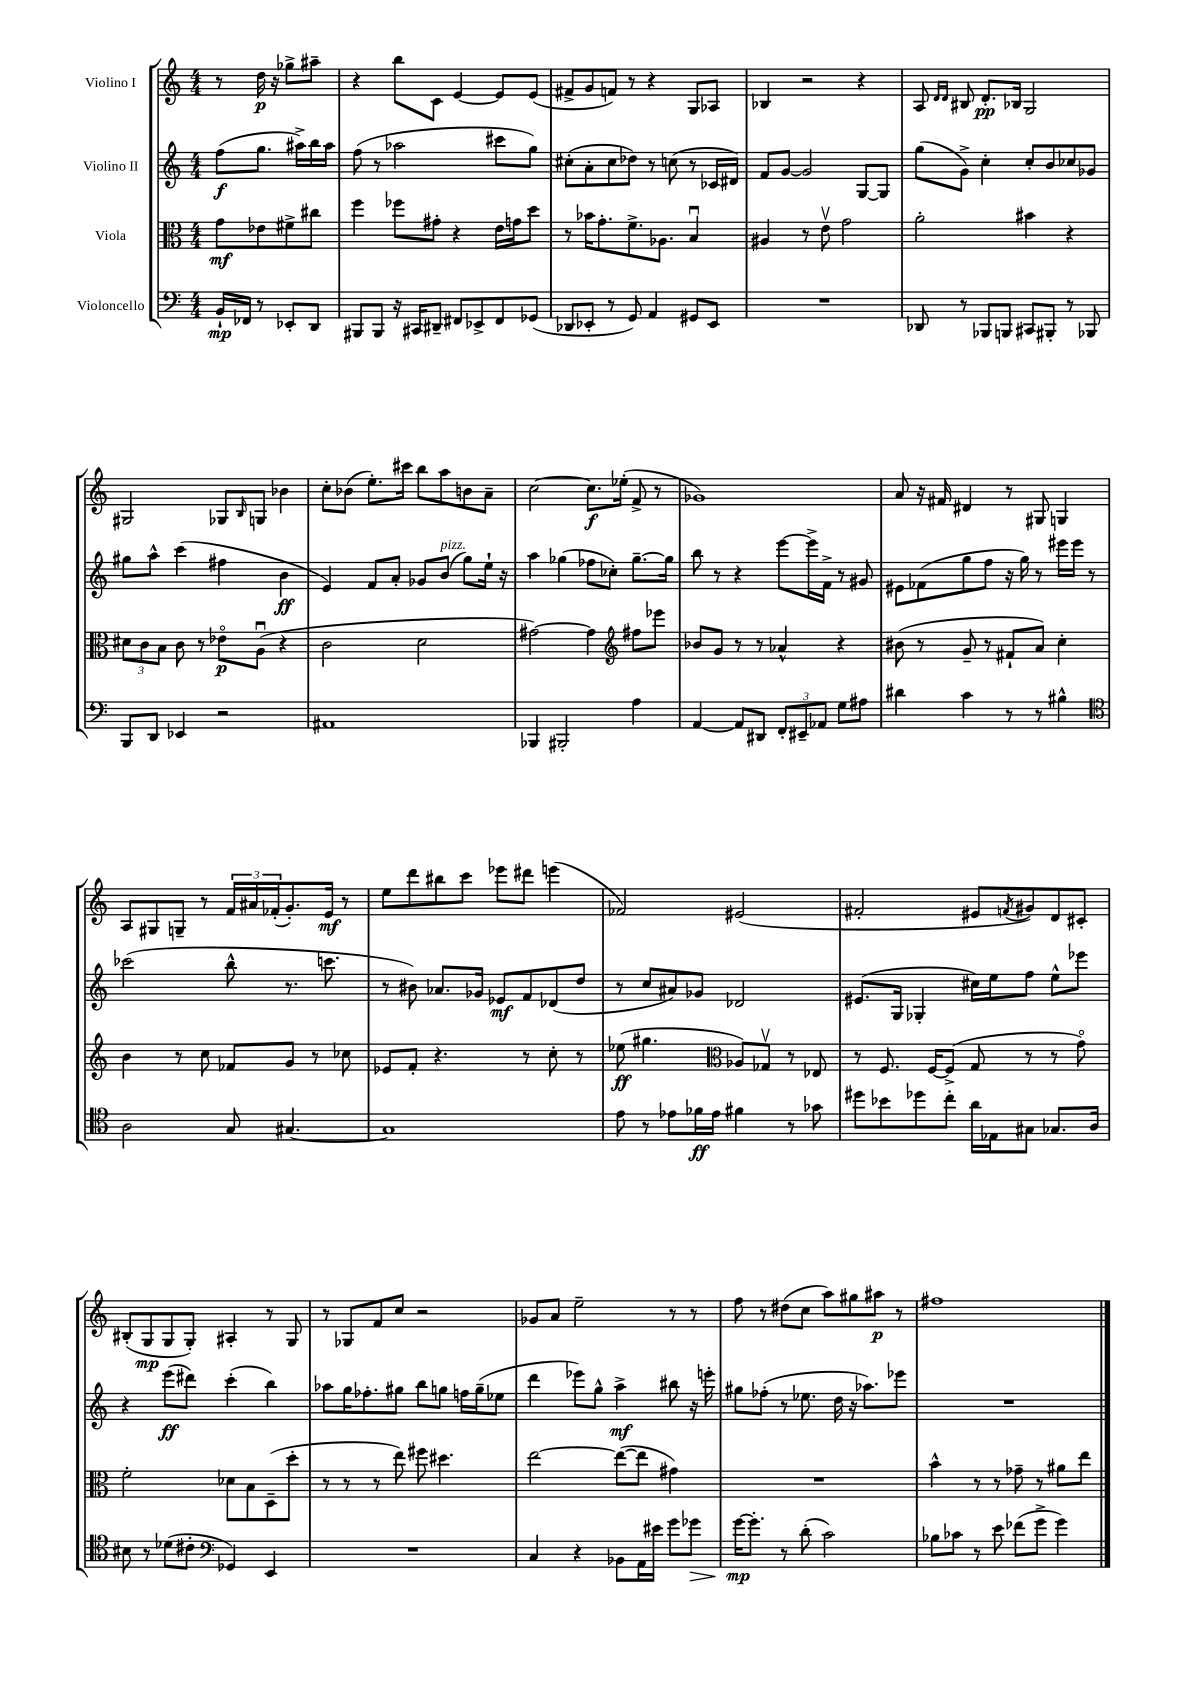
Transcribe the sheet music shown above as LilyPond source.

<<
\new StaffGroup <<
\new Staff = "s0" \with { instrumentName = "Violino I" } {
    \clef treble \key c \major \numericTimeSignature \time 4/4 \partial 2
    r8 d''16\p r16 ges''8-> ais''8-- |
    r4 b''8 c'8 e'4~ e'8 e'8( |
    fis'8-> g'8 f'8) r8 r4 g8 aes8 |
    bes4 r2 r4 |
    a8 \grace { d'16 d'16 } bis8 d'8.-.\pp bes16 g2 |
    gis2 ges8 \grace { b16 } g8 bes'4 |
    c''8-. bes'8( e''8.-.) cis'''16 b''8 a''8 b'8 a'8-- |
    c''2~ c''8.\f ees''16-.( f'8-> r8 |
    ges'1) |
    a'8 r16 fis'16 dis'4 r8 gis8 g4 |
    a8 gis8 g8-- r8 \tuplet 3/2 { f'16 ais'16 fes'16-.( } g'8.-.) e'16\mf r8 |
    e''8 d'''8 bis''8 c'''8 ees'''8 dis'''8 e'''4( |
    fes'2) eis'2( |
    fis'2-. eis'8 \acciaccatura { f'8 } gis'8) d'8 cis'8-. |
    bis8-.( g8\mp g8 g8-.) ais4-. r8 g8 |
    r8 ges8 f'8 c''8 r2 |
    ges'8 a'8 e''2-- r8 r8 |
    f''8 r8 dis''8( c''8 a''8) gis''8 ais''8\p r8 |
    fis''1 \bar "|." |
}
\new Staff = "s1" \with { instrumentName = "Violino II" } {
    \clef treble \key c \major \numericTimeSignature \time 4/4 \partial 2
    f''8\f( g''8. ais''16->) b''16 ais''16 |
    f''8( r8 aes''2 cis'''8 g''8) |
    cis''8-.( a'8-. cis''8 des''8) r8 c''8( r8 ces'16 dis'16) |
    f'8 g'8~ g'2 g8~ g8 |
    g''8( g'8->) c''4-. c''8-. b'8 ces''8 ges'8 |
    gis''8 a''8-^ c'''4( fis''4 b'4\ff |
    e'4) f'8 a'8-. ges'8 b'8^\markup { \italic "pizz." }( g''8) e''16-! r16 |
    a''4 ges''4( fes''8 ces''8-.) ges''8.~-- ges''16 |
    b''8 r8 r4 e'''8~ e'''16-> f'16-> r8 gis'8 |
    eis'8 fes'8( g''8 f''8 r16 g''16) r8 eis'''16 eis'''16 r8 |
    ces'''2( b''8-^ r8. c'''8. |
    r8 bis'8) aes'8. ges'16 ees'8\mf f'8 des'8( d''8 |
    r8 c''8 ais'8) ges'8 des'2 |
    eis'8.( g16 ges4-. cis''16) e''16 f''8 e''8-^ ees'''8 |
    r4 e'''8\ff( dis'''8) c'''4-.( b''4) |
    aes''8 g''16 fes''8.-. gis''8 b''8 g''8 f''16 g''16--( ees''8 |
    d'''4 ees'''8) g''8-^ a''4->\mf bis''8 r16 e'''16-. |
    gis''8 fes''8-.( r8 ees''8. d''16 r16 aes''8.) ees'''8 |
    R1 \bar "|." |
}
\new Staff = "s2" \with { instrumentName = "Viola" } {
    \clef alto \key c \major \numericTimeSignature \time 4/4 \partial 2
    g'8\mf ees'8 fis'8-> cis''8 |
    f''4 fes''8 gis'8-. r4 e'16 g'16 d''8 |
    r8 bes'16 g'8.-. f'8.-> aes8. b4\downbow |
    ais4 r8 e'8\upbow g'2 |
    a'2-. bis'4 r4 |
    \tuplet 3/2 { dis'8 c'8 b8 } c'8 r8 ees'8\flageolet\p a8\downbow( r4 |
    c'2 d'2 |
    gis'2~) gis'4 \clef treble fis''8 ees'''8 |
    bes'8 g'8 r8 r8 aes'4-^ r4 |
    bis'8( r8 g'8-- r8 fis'8-! a'8) c''4-. |
    b'4 r8 c''8 fes'8 g'8 r8 ces''8 |
    ees'8 f'8-. r4. r8 c''8-. r8 |
    ees''8\ff( gis''4. \clef alto aes8) ges8\upbow r8 ees8 |
    r8 f8. f16~ f8->( g8 r8 r8 g'8\flageolet) |
    f'2-. des'8 b8 d8--( d''8-. |
    r8 r8 r8 e''8) fis''8 dis''4. |
    e''2~ e''8~( e''8 gis'4) |
    R1 |
    b'4-^ r8 r8 ges'8-- r8 ais'8 e''8 \bar "|." |
}
\new Staff = "s3" \with { instrumentName = "Violoncello" } {
    \clef bass \key c \major \numericTimeSignature \time 4/4 \partial 2
    b,16-!\mp fes,16 r8 ees,8-. d,8 |
    bis,,8 bis,,8 r16 cis,16 dis,8-- fis,8 ees,8-> fis,8 ges,8( |
    des,8 ees,8-. r8 g,8) a,4 gis,8 ees,8 |
    R1 |
    des,8 r8 bes,,8 b,,8 cis,8 bis,,8-. r8 bes,,8 |
    b,,8 d,8 ees,4 r2 |
    ais,1 |
    bes,,4 bis,,2-. a4 |
    a,4~ a,8 dis,8 \tuplet 3/2 { f,8-. eis,8-- aes,8 } g8 ais8 |
    dis'4 c'4 r8 r8 bis4-^ |
    \clef tenor a2 g8 gis4.~ |
    gis1 |
    e'8 r8 ees'8 fes'16\ff ees'16 fis'4 r8 ges'8 |
    dis''8 bes'8 des''8 c''8-. a'16 ees16 gis8 ges8. a16 |
    bis8 r8 des'8( cis'8-. \clef bass ges,4) e,4 |
    R1 |
    c4 r4 bes,8 a,16 eis'16 g'8 ges'8\> |
    g'16~\mp\! g'8.-. r8 d'8-.( c'2) |
    bes8 ces'8 r8 e'8 fes'8( g'8-> g'4) \bar "|." |
}
>>
>>
\layout { \context { \Score \remove "Bar_number_engraver" } }
